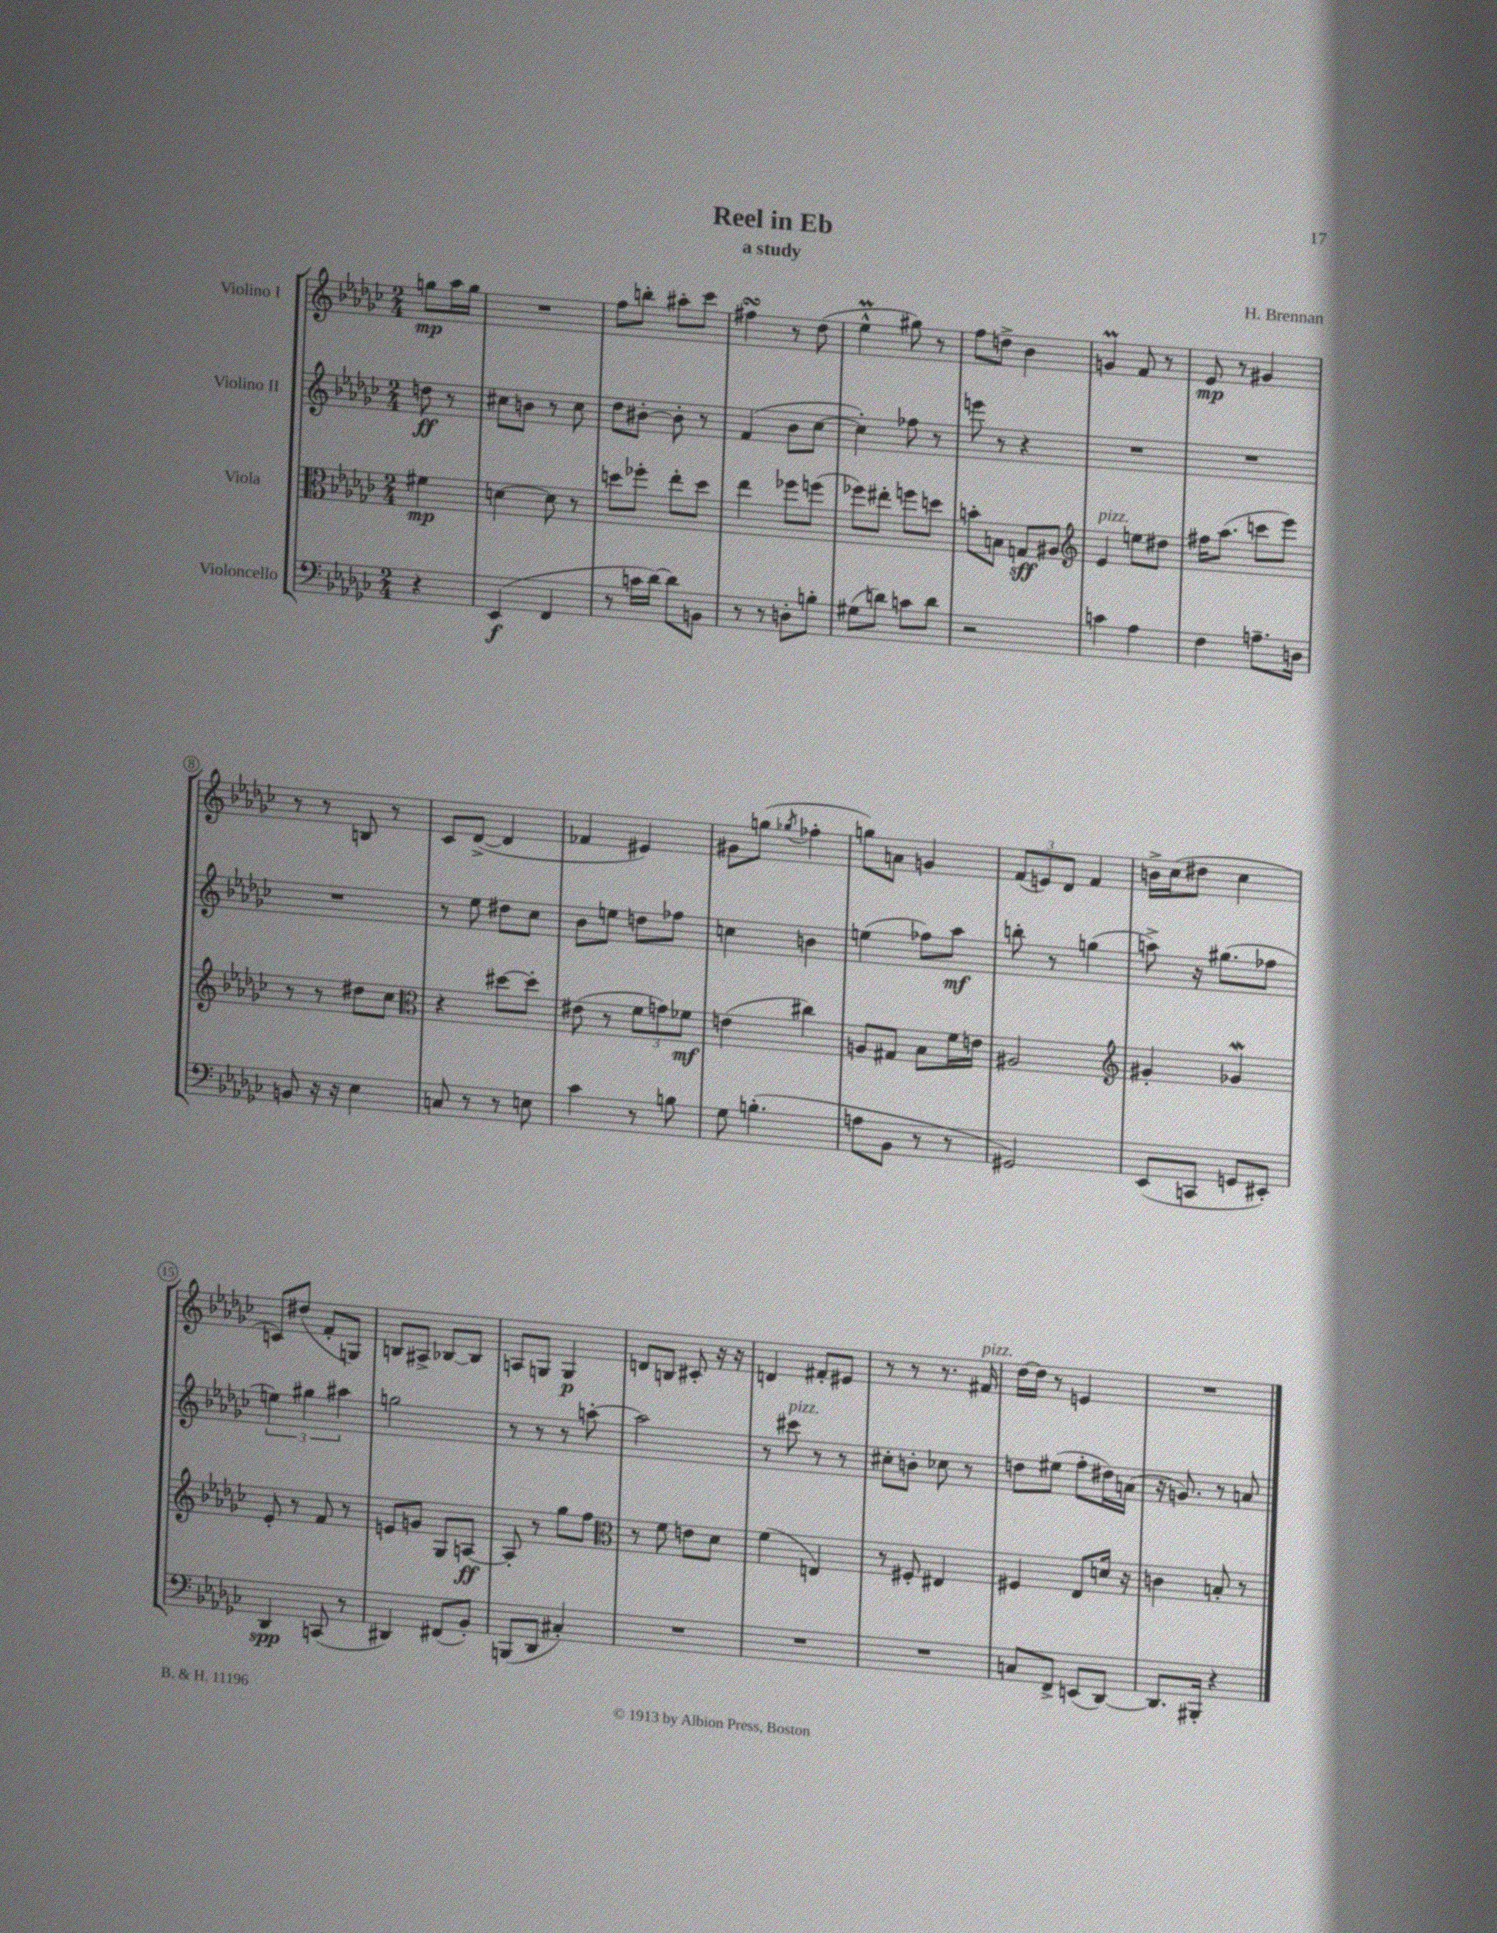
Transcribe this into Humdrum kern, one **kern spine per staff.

**kern	**kern	**kern	**kern
*staff4	*staff3	*staff2	*staff1
*clefF4	*clefC3	*clefG2	*clefG2
*k[b-e-a-d-g-c-]	*k[b-e-a-d-g-c-]	*k[b-e-a-d-g-c-]	*k[b-e-a-d-g-c-]
*M2/4	*M2/4	*M2/4	*M2/4
4r	4f#\	8dd\	8gg\L
.	.	8r	16aa-\L
.	.	.	16gg\JJ
=	=	=	=
(4EE-/	[4d\	8cc#\L	2r
.	.	8b\J	.
4FF/	8d\]	8r	.
.	8r	8cc#\	.
=	=	=	=
8r	8dd\L	8dd-\L	8ff\L
16c\LL	8ff-'\J	[8b#'\J	8bb'\J
[16d-\JJ)	.	.	.
8d-\]L	8ee-'\L	8b#'\]	8aa#'\L
8BB\J	8dd\J	8r	8ccc-\J
=	=	=	=
8r	4ee-\	(4f/	4ff#\
8r	.	.	.
8D'\L	8ff-\L	8b-\L	8r
8B'\J	(8ff\J	[8cc-\J	(8dd-\
=	=	=	=
(8G#\L	8ff-\L)	4cc-'\])	4ee-^^\
8d\J)	8ee#'\J	.	.
8c\L	8ff\L	8ff-\	8gg#\)
8d\J	8dd\J	8r	8r
=	=	=	=
2r	8b'\L	8eee\	8ff\L
.	8B\J	8r	8dd^\J
.	8G/L	4r	4b-\
.	8A#/J	.	.
=	=	=	=
*	*clefG2	*	*
4c\	4e-/	2r	4g/
4A-\	8ee\L	.	8f/
.	8dd#\J	.	8r
=	=	=	=
4F\	16ff#\LK	2r	8e-/
.	(8.aa-\J	.	.
.	.	.	8r
8.A~\L	8ccc\L	.	4g#/
.	8eee-\J)	.	.
16D\Jk	.	.	.
=	=	=	=
8BB/	8r	2r	8r
16r	8r	.	8r
16r	.	.	.
4E-\	8dd#\L	.	8B/
.	8cc-\J	.	8r
=	=	=	=
*	*clefC3	*	*
8C/	4r	8r	8c-/L
8r	.	8ee-\	([8d-^/J
8r	[8dd#\L	8dd#\L	4d-/]
8E\	8dd#'\]J	8cc-\J	.
=	=	=	=
4c-\	(8e#\	8b-\L	4f-/
.	8r	8ee\J	.
8r	12f\L	8dd\L	4e#/)
.	12g\)	.	.
8B\	.	8ff-\J	.
.	12f-\J	.	.
=	=	=	=
8G-\	(4e\	4cc\	8g#\L
(4.B'\	.	.	(8gg\J
.	.	.	8qgg-/
.	4cc#\)	4b\	4ff-'\
=	=	=	=
8A\L	8A/L	(4ee\	8gg\L)
8BB-\J	8G#/J	.	8a\J
8r	8B-\L	8ff-\L)	4g/
8r	16f\L	8aa-\J	.
.	16e\JJ	.	.
=	=	=	=
2GG#/)	2A#/	8bb'\	(12f/L
.	.	.	12e/)
.	.	8r	.
.	.	.	12d-/J
.	.	(4gg\	4f/
=	=	=	=
*	*clefG2	*	*
(8EE-/L	4g#'/	8aa^\)	16b^\LL
.	.	.	(16cc-\J
8CC/J	.	16r	8dd#\J
.	.	(8.gg#\L	.
8GG/L	4g-/	.	4cc-\
8EE#'/J)	.	8ff-\J	.
=	=	=	=
4DD-/	8e-'/	6ee\)	8c/L)
.	8r	.	(8dd#/J
.	.	6gg#\	.
(8CC/	8f/	.	8f'/L
.	.	6aa#\	.
8r	8r	.	8G/J)
=	=	=	=
4DD#/)	8e/L	2gg\	8B/L
.	8g/J	.	8A#^/J
(8FF#/L	8G-/L	.	[8B-/L
8BB-'/J)	[8A/J	.	8B-/]J
=	=	=	=
(8BBB/L	8A'/]	8r	8A/L
8DD-/J	8r	8r	8G/J
4C#'/)	8gg-\L	8r	4G/
.	8ff\J	[8aa'\	.
=	=	=	=
*	*clefC3	*	*
2r	8r	2aa\]	8d/L
.	8f\	.	8B/J
.	8e\L	.	8c#'/
.	8d-\J	.	16r
.	.	.	16r
=	=	=	=
2r	(4f\	8r	4d/
.	.	8ccc#\	.
.	4E/)	8r	8f#'/L
.	.	8r	8e#/J
=	=	=	=
2r	8r	8cc#'\L	8r
.	8F#'/	8b'\J	8r
.	4E#/	8cc-\	8.r
.	.	8r	.
.	.	.	16f#/
=	=	=	=
8C/L	4F#/	8dd\L	[16dd-\LL
.	.	.	16dd-\]JJ
8FF^/J	.	(8ee#\J	8r
(8EE/L	8E-/L	8ff'\L	4e/
[8DD-/J)	16d/Jk	16dd#\L)	.
.	16r	(16a\JJ	.
=	=	=	=
8.DD-/]L	4c\	16r	2r
.	.	8.g/)	.
16BBB#'/Jk	.	.	.
4r	8B'/	8r	.
.	8r	8a/	.
==	==	==	==
*-	*-	*-	*-
